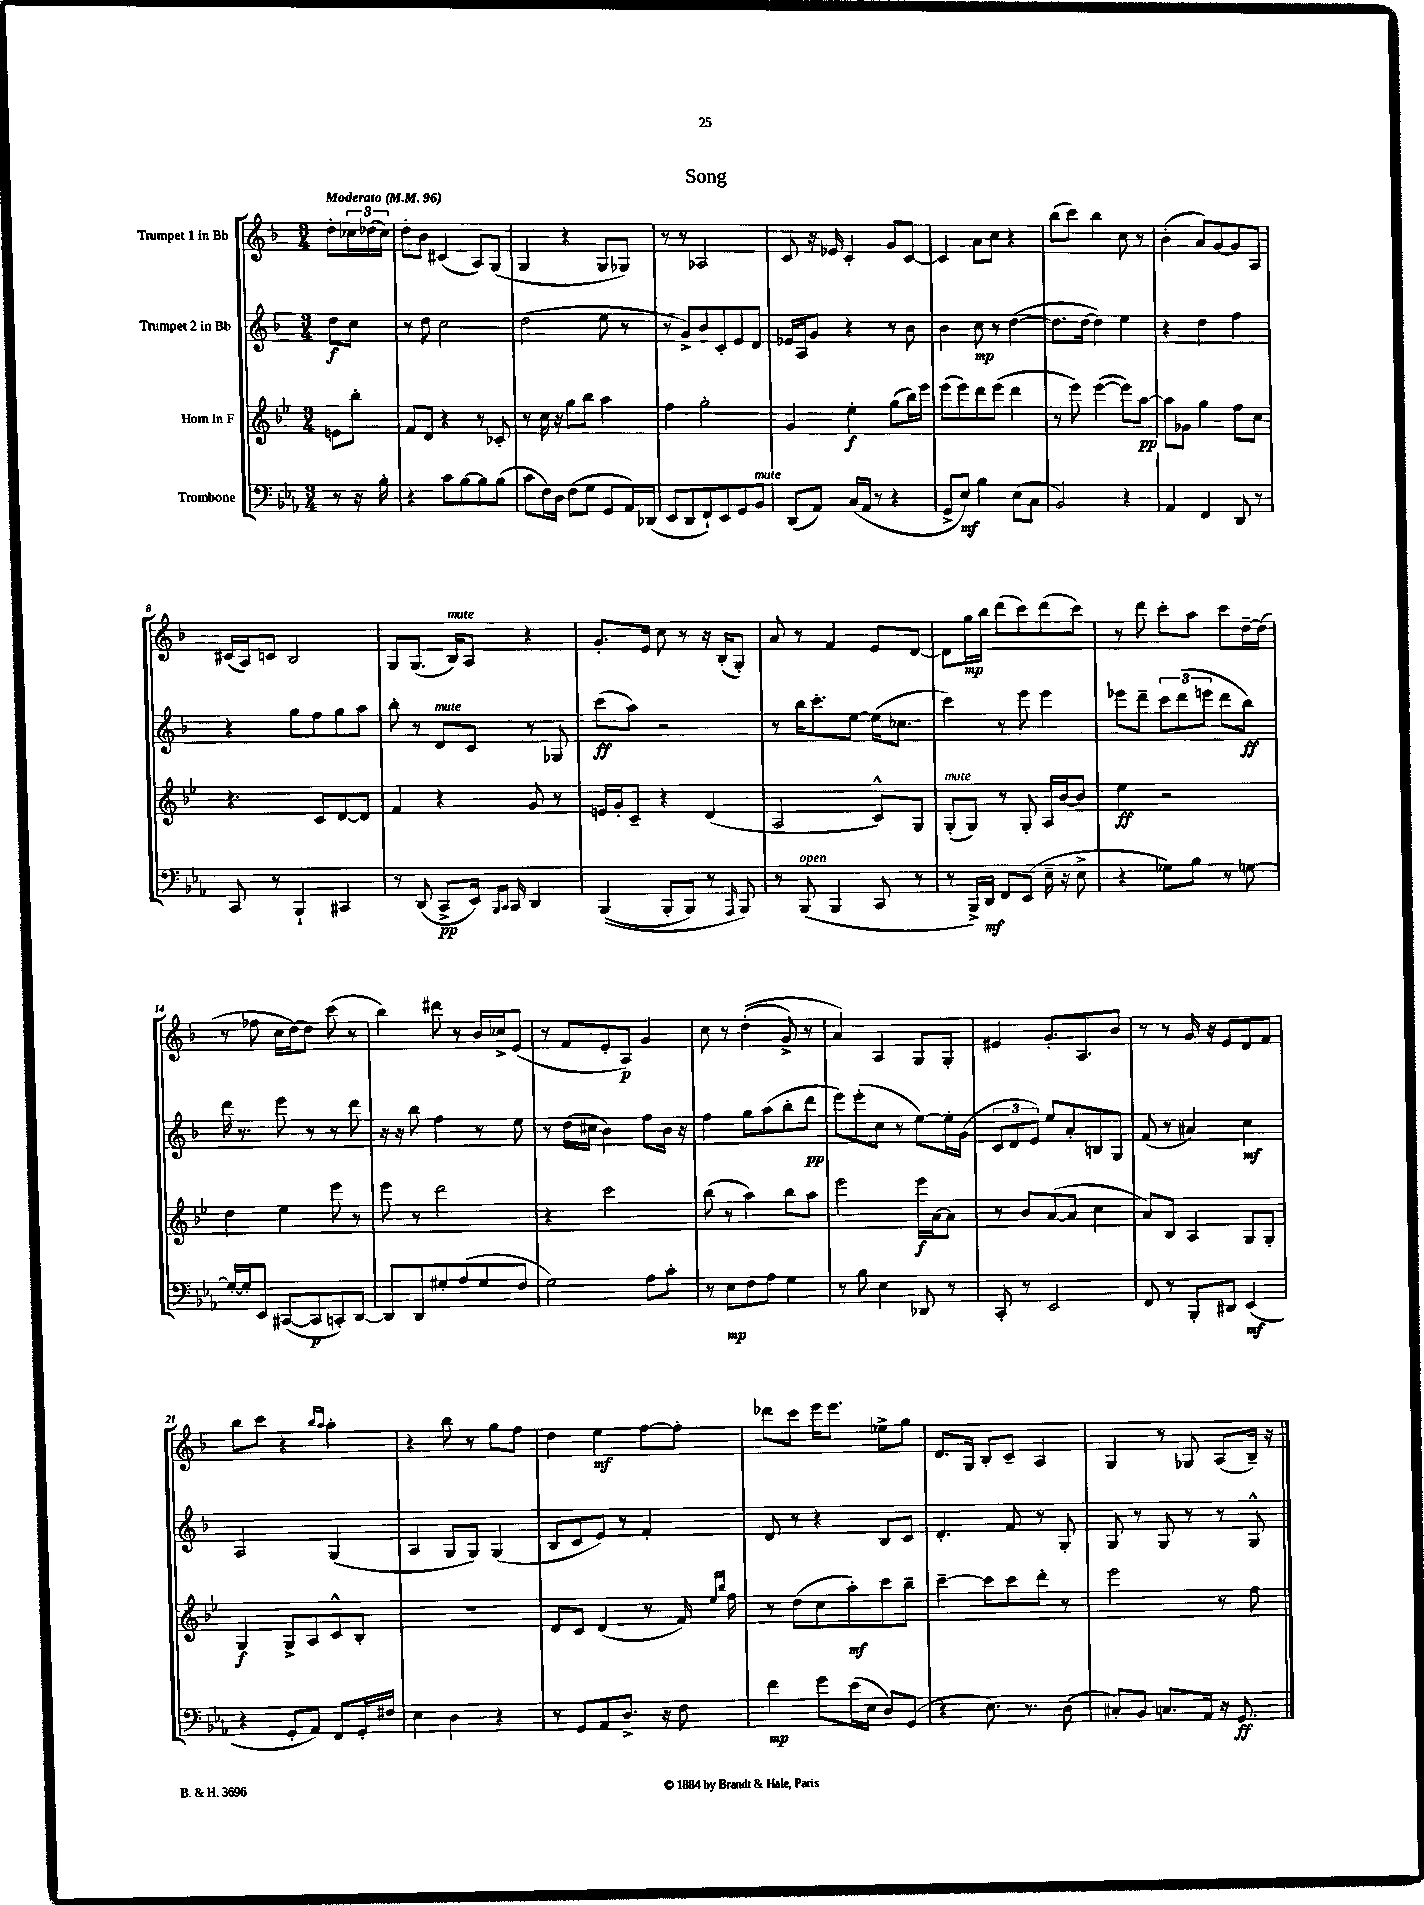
\header { title = "Song" }
<<
\new StaffGroup <<
\new Staff = "s0" \with { instrumentName = "Trumpet 1 in Bb" } {
    \clef treble \key f \major \numericTimeSignature \time 3/4 \partial 4 \tempo "Moderato" 4 = 96
    d''8-. \tuplet 3/2 { ces''16 des''16( ces''16) } |
    d''8-. bes'8 cis'4( a8) g8( |
    g4 r4 g8 ges8) |
    r8 r8 aes2 |
    c'8 r16 ees'16 c'4-. g'8 c'8~ |
    c'4 a'8 c''8 r4 |
    bes''8( c'''8) bes''4 c''8 r8 |
    bes'4-.( a'8) g'8~ g'8 a8 |
    cis'16( a16) c'8 bes2 |
    g8 g8.( bes16^\markup { \italic "mute" }) a8 r4 |
    g'8.-. e'16 c''8 r8 r16 bes16-.( g8-.) |
    a'8 r8 f'4 e'8 d'8~ |
    d'8 g''16\mp bes''16 d'''8( c'''8) d'''8( c'''8) |
    r8 d'''8 c'''8-. a''8 c'''8 d''16~-- d''16( |
    r8 fes''8 c''16 d''16~) d''8 c'''8( r8 |
    bes''4) dis'''8 r8 bes'16 ces''16-> e'8( |
    r8 f'8 e'8-. a8\p) g'4 |
    c''8 r8 d''4-.(\( g'8->) r8 |
    a'4\) a4 g8 g8-. |
    eis'4 g'8.-. a8. bes'8 |
    r8 r8 g'16 r16 e'8 d'8 f'8 |
    bes''8 c'''8 r4 \grace { bes''16 a''16 } a''4-. |
    r4 bes''8 r8 g''8 f''8 |
    d''4 e''4\mf f''8~ f''8-. |
    des'''8 c'''8 e'''16 e'''8. ees''8-> g''8 |
    d'8. g16 bes8-. c'8-- a4 |
    g4 r8 ges8 a8( bes16--) r16 \bar "|." |
}
\new Staff = "s1" \with { instrumentName = "Trumpet 2 in Bb" } {
    \clef treble \key f \major \numericTimeSignature \time 3/4 \partial 4
    d''8\f c''8 |
    r8 d''8 c''2 |
    d''2( e''8 r8 |
    r8 g'8->) bes'8 c'8-. e'8 d'8 |
    ees'16 a16 g'8 r4 r8 bes'8 |
    bes'4 c''8\mp r8 d''4~( |
    d''8. d''16~ d''4) e''4 |
    r4 d''4 f''4 |
    r4 g''8 f''8 g''8 a''8 |
    bes''8-. r8 d'8^\markup { \italic "mute" } c'8 r8 ges8 |
    c'''8\ff( a''8) r2 |
    r8 bes''16 c'''8.-. e''8~ e''16( ces''8. |
    c'''4) r8 e'''8 e'''4 |
    ees'''8 d'''8-- \tuplet 3/2 { c'''8 d'''8( e'''8 } d'''8 bes''8\ff) |
    d'''16 r8. e'''8 r8 r8 d'''8 |
    r16 r16 bes''8 f''4 r8 e''8 |
    r8 d''16( cis''16 bes'4) f''8 bes'16 r16 |
    f''4 g''8 a''8( bes''8-. d'''8\pp |
    e'''8) e'''8-.( c''8 r8 e''8~) e''16-. g'16( |
    \tuplet 3/2 { c'8 d'8 e'8) } e''8 a'8-. b8 g8 |
    f'8( r8 ais'4) c''4\mf |
    a2 g4( |
    a4 g8 g8) g4( |
    bes8 c'8 e'8) r8 f'4-. |
    d'8 r8 r4 bes8 c'8 |
    d'4.-. f'8 r8 g8-. |
    g8 r8 g8 r8 r8 g8-^ \bar "|." |
}
\new Staff = "s2" \with { instrumentName = "Horn in F" } {
    \clef treble \key bes \major \numericTimeSignature \time 3/4 \partial 4
    e'8 bes''8-. |
    f'8 d'8 r4 r8 ces'8-. |
    r8 c''16 r16 g''8 bes''8 a''4 |
    f''4 g''2-. |
    g'4 ees''4-.\f g''8( bes''16) ees'''16 |
    ees'''8( ees'''8) d'''8 ees'''8( d'''4 |
    r8 ees'''8) ees'''4~( ees'''8) a''8~\pp |
    a''8 ges'8 g''4 f''8 c''8 |
    r4. c'8 d'8~ d'8 |
    f'4 r4 g'8 r8 |
    e'16 g'16-. c'8-- r4 d'4( |
    a2 c'8-^) g8 |
    g8-.^\markup { \italic "mute" }( g8) r8 g8-. a16 bes'16~ bes'8 |
    ees''4\ff r2 |
    d''4 ees''4 ees'''8 r8 |
    ees'''8 r8 d'''2 |
    r4 c'''2 |
    bes''8( r8 a''4) bes''8 a''8 |
    ees'''2 ees'''16\f a'16~ a'8 |
    r8 bes'8 a'8~( a'8 c''4 |
    a'8) bes8 a4 g8 g8-. |
    g4\f g8-> a8 c'8-^ bes8-. |
    R2. |
    d'8 c'8 d'4( r8 f'16) \grace { ees''16 bes''16 } f''16 |
    r8 d''8( c''8 a''8-.\mf) c'''8 bes''8-- |
    c'''4~-- c'''8 c'''8 d'''8-. r8 |
    ees'''2 r8 f''8 \bar "|." |
}
\new Staff = "s3" \with { instrumentName = "Trombone" } {
    \clef bass \key ees \major \numericTimeSignature \time 3/4 \partial 4
    r8 r16 bes16-. |
    r4 c'8 bes8~ bes8 bes8( |
    c'8 f16) d16 f8( g8 g,8 aes,16) des,16( |
    ees,8 d,8 f,8-!) ees,8 g,8 bes,8^\markup { \italic "mute" } |
    d,8( aes,8) c16( aes,16 r8 r4 |
    g,8-> ees8\mf) bes4 ees8( c8 |
    bes,2) r4 |
    aes,4 f,4 d,8 r8 |
    c,8 r8 bes,,4-! cis,4 |
    r8 d,8( c,8->\pp ees,16) \grace { bes,,16 c,16 } c,16 d,4 |
    bes,,4(\( bes,,8-. bes,,8) r8 \grace { aes,,16 } bes,,8\) |
    r8 bes,,8^\markup { \italic "open" }( bes,,4 c,8 r8 |
    r8 bes,,16->) d,16\mf f,8 ees,8( ees16-- r16 ees8-> |
    r4 ges8) bes8 r8 g8~ |
    g16~-. g16-. ees,8 cis,8~( cis,8\p c,8-.) d,8~ |
    d,8 d,8 gis8-. aes8( gis8 f8 |
    g2) aes8 c'8-. |
    r8 ees8\mp f8 aes8 g4 |
    r8 bes8 ees4 des,8 r8 |
    c,8-. r8 ees,2 |
    f,8 r8 bes,,8-. dis,8 ees,4\mf( |
    r4 g,8-. aes,8) f,8 g,16-. fis16 |
    ees4 d4 r4 |
    r8 g,8 aes,8 d8.-> r16 f8 |
    f'4\mp g'8 ees'16( ees16 d8) g,8( |
    r4 ees8.) r8. d8( |
    cis8-.) bes,8 c8. aes,16 r16 g,8.\ff \bar "|." |
}
>>
>>
